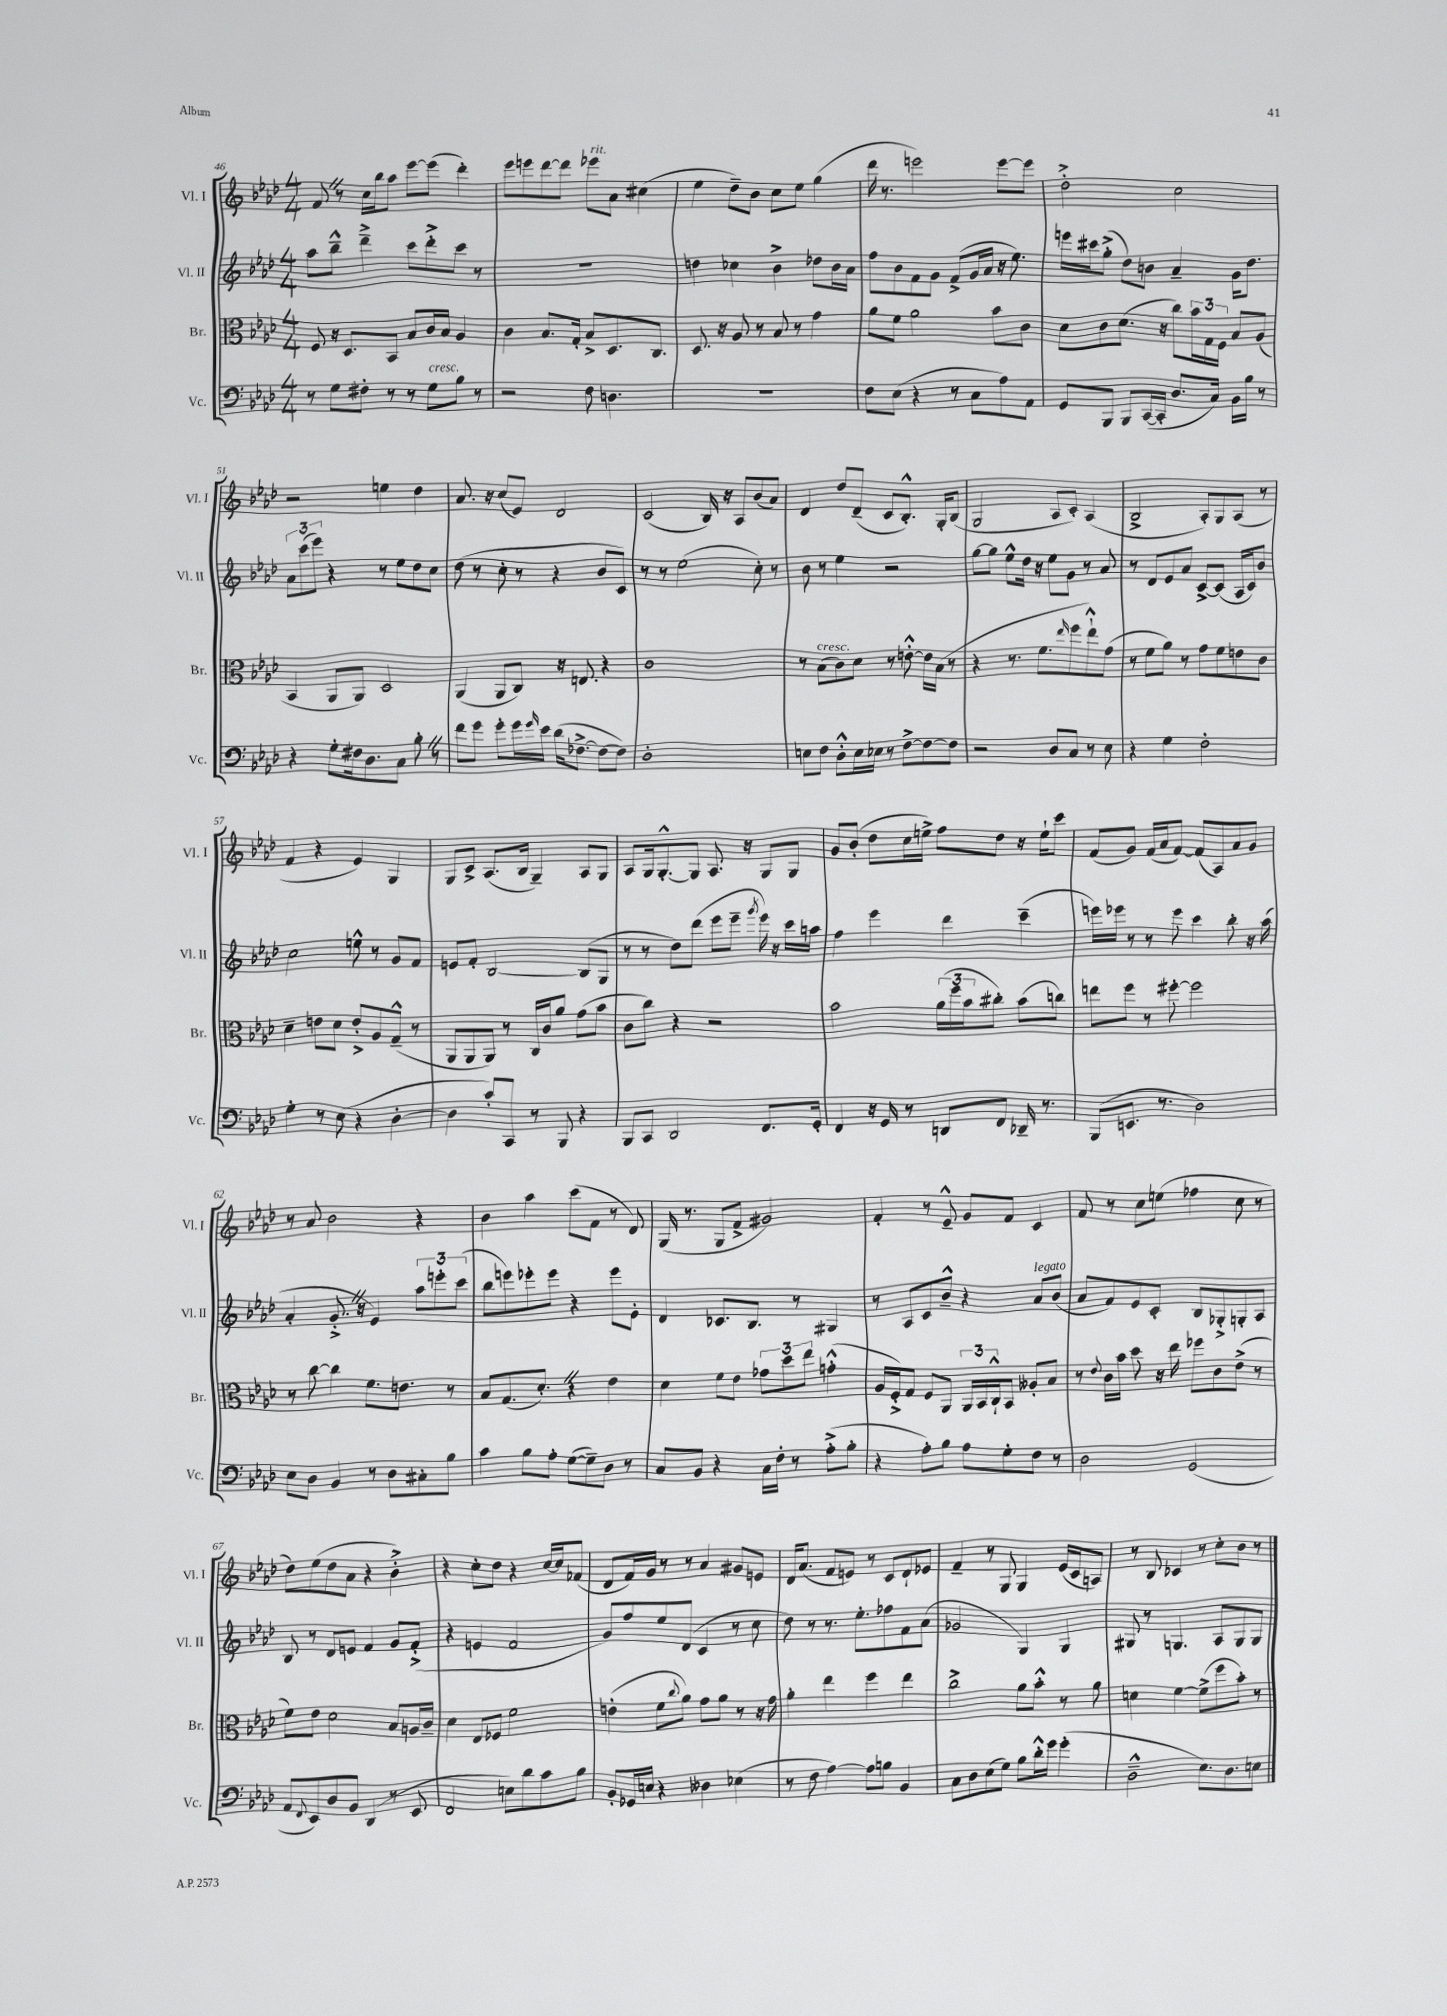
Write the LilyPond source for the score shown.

<<
\new StaffGroup <<
\new Staff = "s0" \with { instrumentName = "Vl. I" shortInstrumentName = "Vl. I" } {
    \clef treble \key aes \major \numericTimeSignature \time 4/4
    f'8 \once \override BreathingSign.text = \markup { \musicglyph "scripts.caesura.straight" } \breathe r8 c''16 bes''16 aes''8 ees'''8~ ees'''8( des'''4-.) |
    ees'''8 e'''8 des'''8~ des'''8 ees'''8^\markup { \italic "rit." } aes'8 cis''4( |
    ees''4 des''8--) bes'8 c''8 ees''8 g''4( |
    des'''16 r8. e'''2) e'''8~ e'''8 |
    des''2-.-> c''2 |
    r2 e''4 des''4 |
    aes'8. r16 c''8( ees'8) des'2 |
    c'2( bes16) r16 aes8 bes'8( aes'8) |
    des'4 des''8 des'8--( c'8 bes8.-.-^) g16-. bes8( |
    g2 aes8 c'8-.) aes4( |
    bes2-> aes8-.) g8 aes8( r8 |
    f'4 r4 ees'4) g4 |
    g8 c'8-> aes8.( bes16 g4--) aes8 g8 |
    aes8 g16 g8.~-.-^ g8 aes8. r16 g8 g8 |
    g'8 bes'8-.( des''8 c''16 e''16->) f''8 des''8 r16 e''16-! c'''8 |
    f'8( g'8) f'16( aes'16 f'8~) f'8( aes8) aes'8 g'8 |
    r8 aes'8 bes'2 r4 |
    bes'4 aes''4 c'''8( f'8 r8 des'8) |
    g16( r8. g8 f'8-> gis'2) |
    f'4-. r8 ees'8---^ g'8 f'8 c'4 |
    f'8 r8 c''8 e''8( fes''4 c''8 r8 |
    des''8) ees''8( des''8 aes'8 r4 bes'4-.->) |
    r4 c''8-. des''8 r4 c''16~ c''16 fes'8( |
    des'8 f'16) g'16 r8 r8 aes'4 gis'8 e'8 |
    des'16 aes'8.( f'8 e'8) r8 c'8 des'8-! ees'8 |
    f'4-- r8 g8 g4 ees'16( c'16 a8) |
    r8 bes8 ces'4 r8 c''8-. bes'8 r8 \bar "|." |
}
\new Staff = "s1" \with { instrumentName = "Vl. II" shortInstrumentName = "Vl. II" } {
    \clef treble \key aes \major \numericTimeSignature \time 4/4
    aes''8 bes''8---^ des'''4---> c'''8 des'''8-.-> c'''8 r8 |
    R1 |
    d''4 ces''4 bes'4-> des''8 bes'16 aes'16 |
    f''8 bes'8 f'8 g'8 f'8->( g'16 aes'16 r16 ees''8.) |
    e'''16 cis'''16 g''8-.->( des''8) b'8 aes'4-- g'16 des''8. |
    \tuplet 3/2 { aes'8 c'''8( ees'''8) } r4 r8 ees''8 des''8 c''8 |
    des''8( r8 c''8-. r8 r4 bes'8 c'8) |
    r8 r8 ees''2( c''8-.) r8 |
    bes'8 r8 ees''4 r2 |
    g''8~ g''8 ees''8-^ des''16 r16 ees''8 g'8 r8 aes'8 |
    r8 des'8 ees'8 aes'8 c'8~-> c'8( aes16 c'16) bes'8 |
    c''2 e''8-^ r8 g'8 f'8 |
    e'8 f'8-. bes2~ bes8( g8 |
    r8 r8 des''8) des'''8( ees'''8 ees'''8-- \acciaccatura { g'''8 } ees'''16) r16 c'''16 a''16 |
    f''4 ees'''4 des'''4 c'''4--( |
    e'''16) ees'''16 r8 r8 ees'''8 c'''4 bes''8-. r16 aes''16( |
    aes'4-. g'8.-.-> \once \override BreathingSign.text = \markup { \musicglyph "scripts.caesura.straight" } \breathe r16 ees'4) \tuplet 3/2 { aes''8 e'''8-. c'''8( } |
    bes''8 e'''8) ees'''8-. ees'''8 r4 ees'''8 ees'8-. |
    des'4 ces'8. bes8. r8 gis4 |
    r8 aes8 c'8 bes'8---^ r4 aes'8^\markup { \italic "legato" } bes'8( |
    aes'8 f'8) ees'8 c'8-. bes8 ges8-.-> g8-. aes8 |
    bes8 r8 des'8 e'8 f'4 g'8 f'8-.->( |
    r4 e'4 f'2 |
    g'8) f''8 ees''8 des'8( c'4 r8 c''8 |
    des''8) r8 r8. ees''8.-. fes''8 f'8 aes'8( |
    ges'2 g4) g4 |
    gis8 r8 g4. aes8 g8 g8 \bar "|." |
}
\new Staff = "s2" \with { instrumentName = "Br." shortInstrumentName = "Br." } {
    \clef alto \key aes \major \numericTimeSignature \time 4/4
    f8 r16 des8. bes,8 bes8 c'16 bes16 aes4 |
    c'4 bes8. g16-. bes8-> des8. c8. |
    des8. r16 aes8 r8 bes8 r8 g'4 |
    aes'8 f'8 aes'2 bes'8 c'8 |
    des'8 c'8 des'8.( r16 c''8) \tuplet 3/2 { bes'16 g16 f16 } bes8 aes8( |
    bes,4 aes,8 aes,8) des2 |
    aes,4( aes,8 c8) r16 e8. r4 |
    c'1 |
    r8 bes8^\markup { \italic "cresc." }( c'8) des'8 r8 e'8~-.-^ e'16 bes16( r8 |
    r4 r8. f'8. \grace { ees''16 } f''8 ees''8-!-^) g'8( |
    r8 f'8 aes'8) r8 g'8 f'8 e'8 c'8 |
    des'4-- e'8 des'8 e'8-.-> aes8 g8---^( r8 |
    aes,8 aes,8 aes,8) r8 c16 c'16 aes'8 g'8( bes'8 |
    c'8 c''8) r4 r2 |
    bes'2 \tuplet 3/2 { aes'16( f''16 bes'16 } cis''8-.) bes'8( c''8) |
    e''8 f''8 r8 fis''8~-. fis''2 |
    r8 c''8~ c''4 f'8. e'8. r8 |
    bes8 g8.( des'8.-.) \once \override BreathingSign.text = \markup { \musicglyph "scripts.caesura.straight" } \breathe r4 ees'4 |
    des'4 f'8 ees'8 \tuplet 3/2 { ges'8 des''8 ees''8 } g'4-.-^( |
    aes16 f16-.->) g8 f8 aes,8 \tuplet 3/2 { aes,16 bes,16 c16-!-^ } bes,8 aeses8-. bes8 |
    r8 \appoggiatura { ees'8 } c'16 bes'16 des''8 r16 ees''16 fes''8 c'8 ees'8->( r8 |
    f'8) ees'8 des'2 bes8 a16 c'16-- |
    des'4 ees8 fes8 f'2 |
    e'4-.( f'8 \appoggiatura { c''8 } aes'8) g'8 aes'8 r8 r16 g'16 |
    aes'4-. ees''4 f''4 ees''4 |
    c''2-> aes'8 bes'8-.-^ r8 aes'8 |
    d'4 f'4~ f'8->( f''8 bes'8-.) r8 \bar "|." |
}
\new Staff = "s3" \with { instrumentName = "Vc." shortInstrumentName = "Vc." } {
    \clef bass \key aes \major \numericTimeSignature \time 4/4
    r8 g8 fis8-. r8 r8 g8^\markup { \italic "cresc." } bes8 r8 |
    r2 f8 d4. |
    R1 |
    f8 ees8( r4 r8 c8 aes8) aes,8 |
    g,8 bes,,8 bes,,8 c,16~( c,16-. des8. c16) bes,16 bes16 r8 |
    r4 g8-. fis16 des8. c8 bes8-. \once \override BreathingSign.text = \markup { \musicglyph "scripts.caesura.straight" } \breathe r8 |
    f'8 g'8 g'8-. g'16 \grace { g'16 } ees'16 des'16( fes8.~-> fes8~ fes8) |
    des1-. |
    e8 f8 des8-.-^ e16 ees16 r8 f8~-> f8~ f8 |
    r2 des8 c8 r8 ees8 |
    r4 g4 f2-. |
    g4-. r8 ees8( r4 des4~-. |
    des4 c'8-.) c,8 r8 bes,,8 r4 |
    bes,,8 c,8 des,2 f,8. g,16-. |
    f,4 r16 g,16 r8 d,8 f,8 des,16-- r8. |
    bes,,8( e,8. r8. des2) |
    ees8 des8 bes,4 r8 des8 cis8-. bes8 |
    c'4 bes8 aes8-. g8~( g8--) des8 r8 |
    c8 bes,8 r4 c16 f16-. r8 aes8-.->( bes8-. |
    r4 aes8-.) bes8 aes8 g8-. f8 r8 |
    des2 g,2( |
    aes,8 \appoggiatura { f,8 } ees,8) des8 bes,8 des,4( r8 ees,8 |
    f,2 e8) des'8 c'8 bes8 |
    bes,8-. ges,16 e16 r4 deses4 ees4( |
    r8 f8 aes4~) aes8 b8 bes,4 |
    c8 des8 ees8( g8) bes8 des'16-.-^ g'16 g'4-.( |
    des2---^ ees8.) des8. e8 \bar "|." |
}
>>
>>
\layout { \context { \Score currentBarNumber = #46 } }
